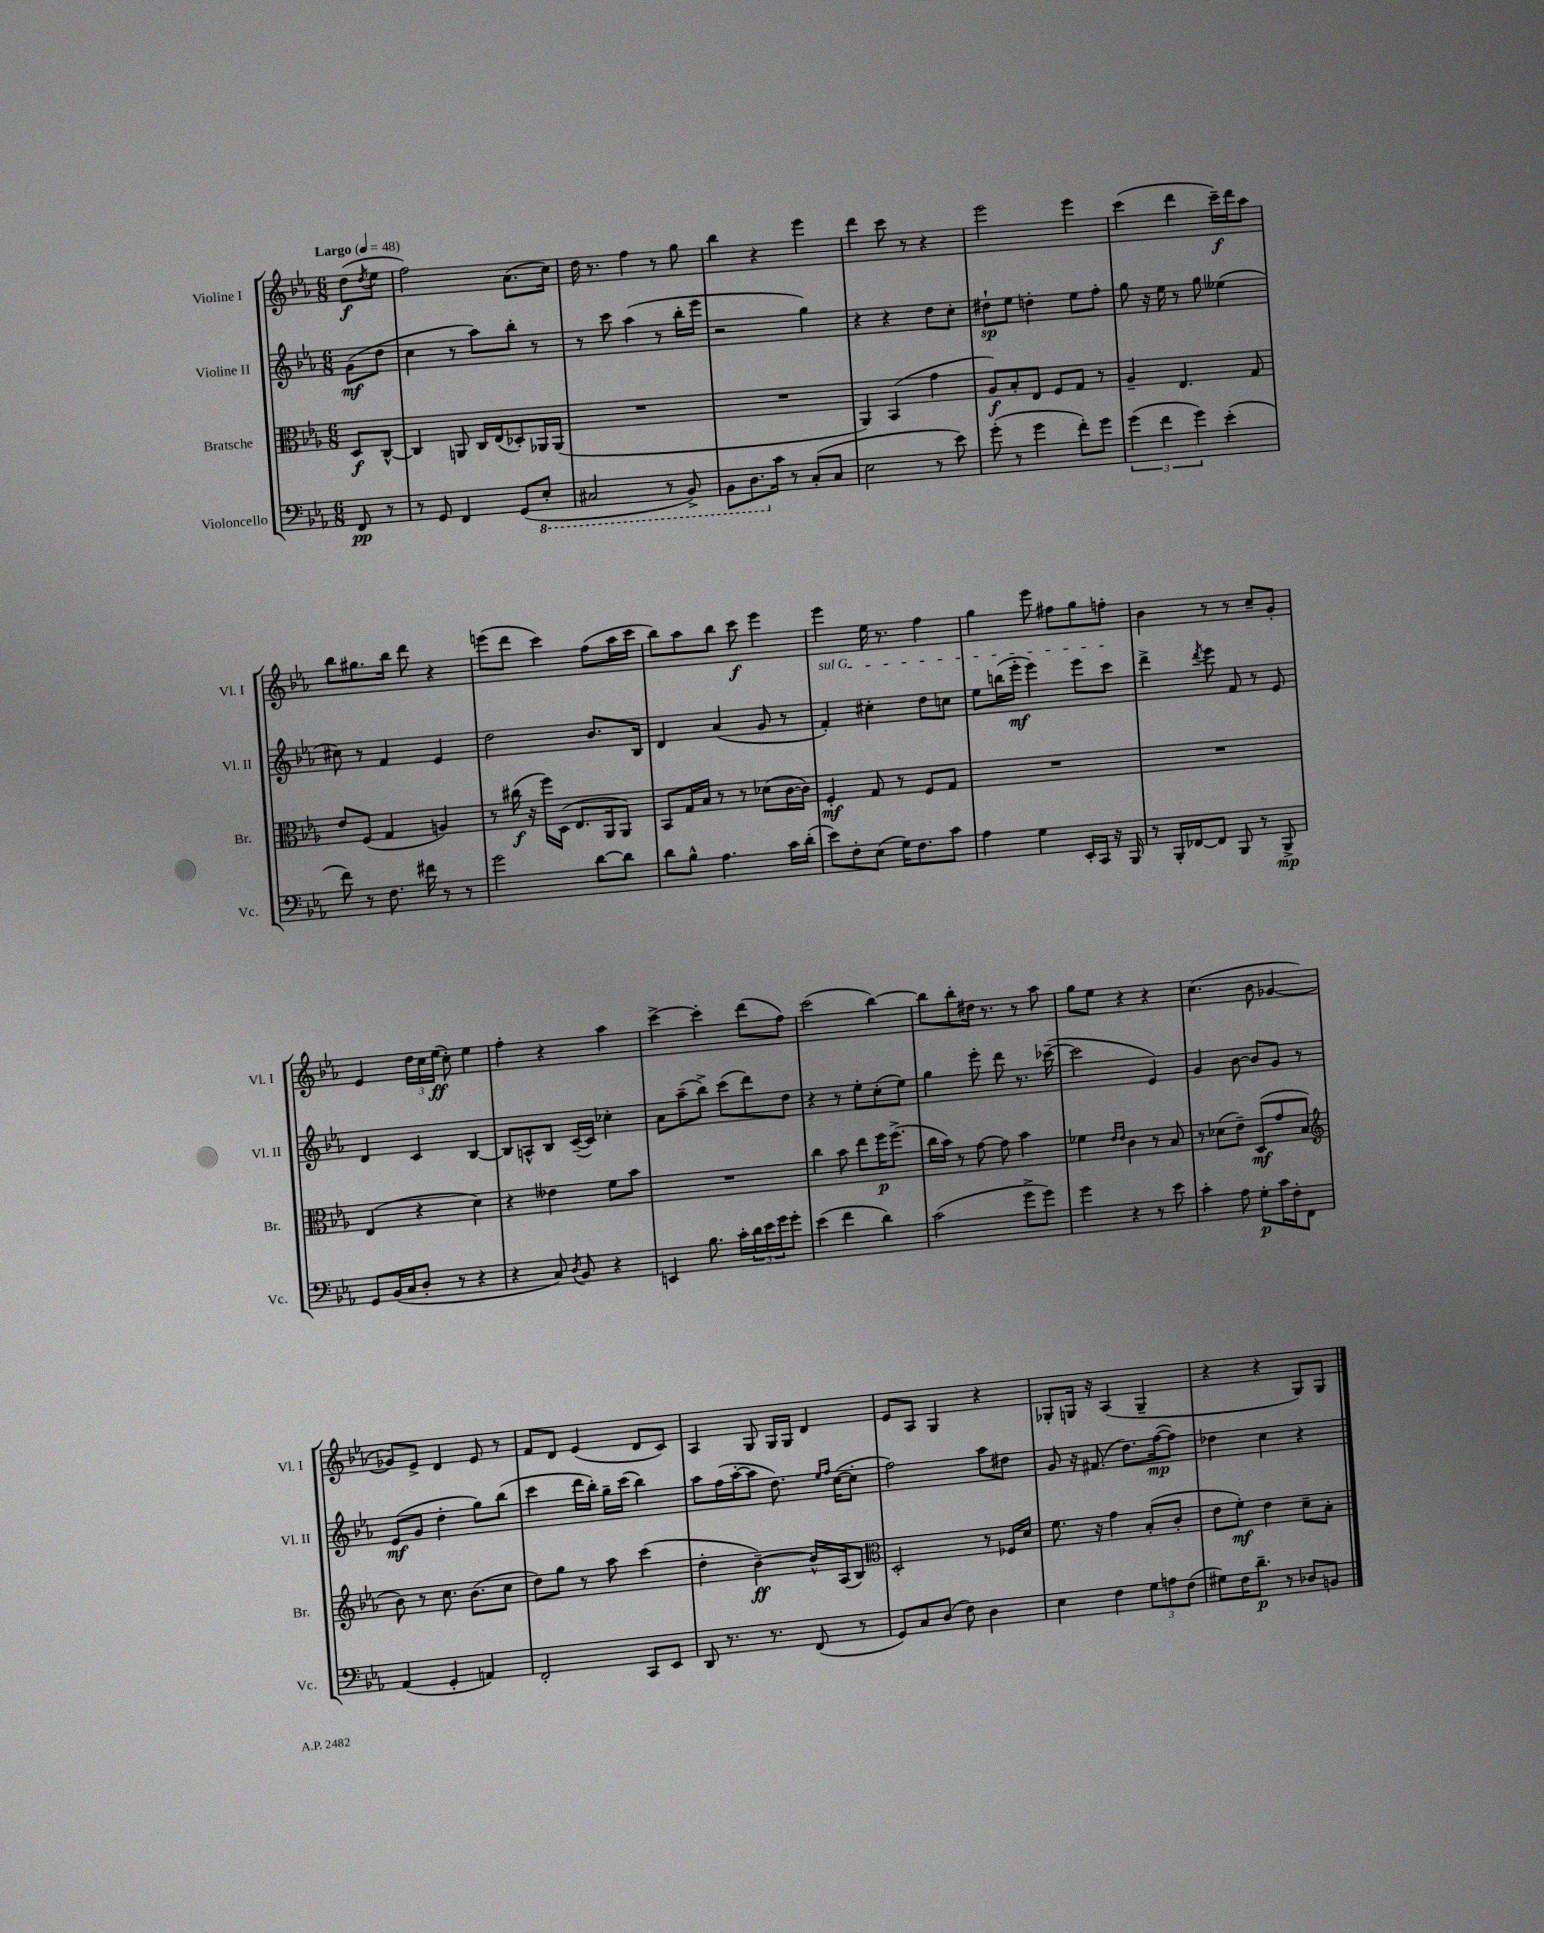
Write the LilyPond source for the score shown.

<<
\new StaffGroup <<
\new Staff = "s0" \with { instrumentName = "Violine I" shortInstrumentName = "Vl. I" } {
    \clef treble \key ees \major \numericTimeSignature \time 6/8 \partial 4 \tempo "Largo" 4 = 48
    d''8\f( \acciaccatura { d''8 } ees''8 |
    f''2) aes'8.( c''16) |
    d''16 r8. f''4 r8 g''8 |
    bes''4 r4 ees'''4 |
    d'''4 c'''8 r8 r4 |
    ees'''2 ees'''4 |
    c'''4( d'''4 c'''16--\f) d'''16 aes''8 |
    bes''8 gis''8. bes''16 d'''8 r4 |
    e'''8( d'''8 c'''4) f''8( aes''16 c'''16 |
    bes''8) aes''8 bes''8 c'''8\f ees'''4 |
    ees'''4 ees''16 r8. f''4 |
    g''4 ees'''8 fis''8 g''8 f''8-. |
    bes'4 r8 r8 c''8-- g'8-. |
    ees'4 \tuplet 3/2 { d''16 c''16 ees''16\ff( } c''8-.) ees''4 |
    f''4-. r4 aes''4 |
    c'''4~-> c'''4-. d'''8( f''8) |
    c'''2( bes''4~) |
    bes''8 bes''8-. dis''16 r8. r8 aes''8 |
    g''8 ees''8 r4 r4 |
    c''4.( bes'8 ges'4~ |
    ges'8) ees'8-> d'4 ees'8 r8 |
    f'8 d'8 ees'4( d'8 c'8) |
    aes4 g8 g16 g16 d'4 |
    ees'8 aes8 g4 r4 |
    ges8-. g16 r16 aes4( g4-- |
    r4 r4 g8) g8 \bar "|." |
}
\new Staff = "s1" \with { instrumentName = "Violine II" shortInstrumentName = "Vl. II" } {
    \clef treble \key ees \major \numericTimeSignature \time 6/8 \partial 4
    g'8\mf( d''8 |
    c''4 r8 aes''8) bes''8-. r8 |
    r8 c'''8 aes''4( r8 bes''16-. ees'''16 |
    r2 g''4) |
    r4 r4 d''8 c''8-. |
    dis''8-!\sp ees''8 d''4-. ees''8 f''8-. |
    g''8 r16 ees''16 r8 g''8 eeses''4( |
    cis''8) r8 f'4 ees'4 |
    d''2 bes'8. bes16 |
    d'4 aes'4( g'8 r8 |
    \once \override TextSpanner.bound-details.left.text = \markup { \italic "sul G" } f'4-.\startTextSpan) cis''4-. d''8 c''8 |
    ees''8 b''16( ees'''16-.\mf ees'''4) ees'''8 c'''8\stopTextSpan |
    d'''4-> \acciaccatura { d'''8 } ees'''8 f'8 r8 ees'8 |
    d'4 c'4 bes4~ |
    bes8 a8-^ bes8 c'16~--( c'16) ces''4-. |
    aes'8 aes''8--( bes''8->) c'''8( d'''8) d''8 |
    r4 r8 ees''8-. c''8-.( ees''8) |
    g''4 ees'''8-. d'''8 r8. ces'''16~--( |
    ces'''2 ees'4) |
    g'4 bes'8~ bes'8 g'8 r8 |
    ees'8\mf( g'8 d''4-. g''8) bes''8( |
    c'''4 d'''16 bes''16-.) g''16-- c'''16( bes''4) |
    aes''8 f''16( aes''16~-. aes''8 d''8.) \grace { ees''16 f''16 } c''16~( c''8-. |
    f''2) aes''8 dis''8 |
    g'8 r16 fis'8.( d''8.) f''16~\mp( f''8) |
    des''4 c''4 r4 \bar "|." |
}
\new Staff = "s2" \with { instrumentName = "Bratsche" shortInstrumentName = "Br." } {
    \clef alto \key ees \major \numericTimeSignature \time 6/8 \partial 4
    d8\f c8~-^ |
    c4 a,8 c16 ees16( des8-.) aes,16 aes,16( |
    R2. |
    R2. |
    aes,4) bes,4( g'4 |
    aes8\f) bes8-. ees8 f8 g8 r8 |
    aes4-- ees4. g8 |
    ees'8 f8( g4 a4) |
    r8 cis''16\f( r16 f''16) d16( ees8. aes,16 aes,8) |
    bes,8 g16 bes16 r8 r8 des'8( c'16~ c'16) |
    f4-.\mf g8 r8 f8 g8 |
    R2. |
    R2. |
    ees4( r4 d'4) |
    r4 eeses'4 f'8 bes'8 |
    R2. |
    c''4 bes'8 ees''8 f''16\p f''8.->( |
    c''16 bes'16) r8 g'8~ g'8 bes'4 |
    fes'4 \grace { ees'16 ees'16 } c'4 r8 bes8 |
    r8 des'8( ees'8--) d8\mf( g'8 bes8 |
    \clef treble bes'8) r8 c''8. bes'8.( c''8 |
    d''8) g''8 r8 aes''8 c'''4( |
    d''4-. bes'4~--\ff) bes'16-^ aes16( bes8) |
    \clef alto d2-. r8 fes16 d'16 |
    f'8. r16 g'4 bes8-.( c'8-. |
    ees'8 f'8-.\mf) ees'4 d'8-- bes8-. \bar "|." |
}
\new Staff = "s3" \with { instrumentName = "Violoncello" shortInstrumentName = "Vc." } {
    \clef bass \key ees \major \numericTimeSignature \time 6/8 \partial 4
    f,8\pp r8 |
    r8 g,8 f,4 g,8( \ottava #-1 ees,8-. |
    cis,2 r8 bes,,8->) |
    bes,,8 d,8. \ottava #0 c'16 r8 c8-.( c8 |
    ees2 r8 ees'8) |
    g'8-.( r8 g'4 f'8-.) g'8 |
    \tuplet 3/2 { g'4( f'4 g'4) } ees'4-.( |
    f'8) r8 f8. fis'16 r8 r8 |
    g'2 d'8~ d'8 |
    d'8 bes8-^ aes4. c'16 d'16-.( |
    ees'8) f8-. ees8( g16) f8. c'8 |
    aes4 g4 ees,16-. c,16 r16 bes,,16 |
    r8 bes,,16-. fes,16~ fes,8 bes,,8 r8 bes,,8->\mp |
    g,8 bes,16( c16 d8-. r8 r4 |
    r4 c8) \acciaccatura { d8 } bes,8 r4 |
    e,4 bes8. c'16-. \tuplet 3/2 { d'16 ees'16 g'16 } g'8-. |
    ees'4( f'4 d'4) |
    c'2( g'8-> g'8) |
    g'4 r4 r8 ees'8 |
    c'4-. aes8 g8-.\p c'16 f16-. f,8 |
    aes,4( g,4-. a,4) |
    f,2-. c,8 ees,8 |
    d,8 r8. r8. f,8( r8 |
    g,8) c8 d8( f8) d4 |
    ees4 f4 \tuplet 3/2 { g8 a8 f8( } |
    gis8) f16 d'8.--\p r8 des8 b,8 \bar "|." |
}
>>
>>
\layout { \context { \Score \remove "Bar_number_engraver" } }
